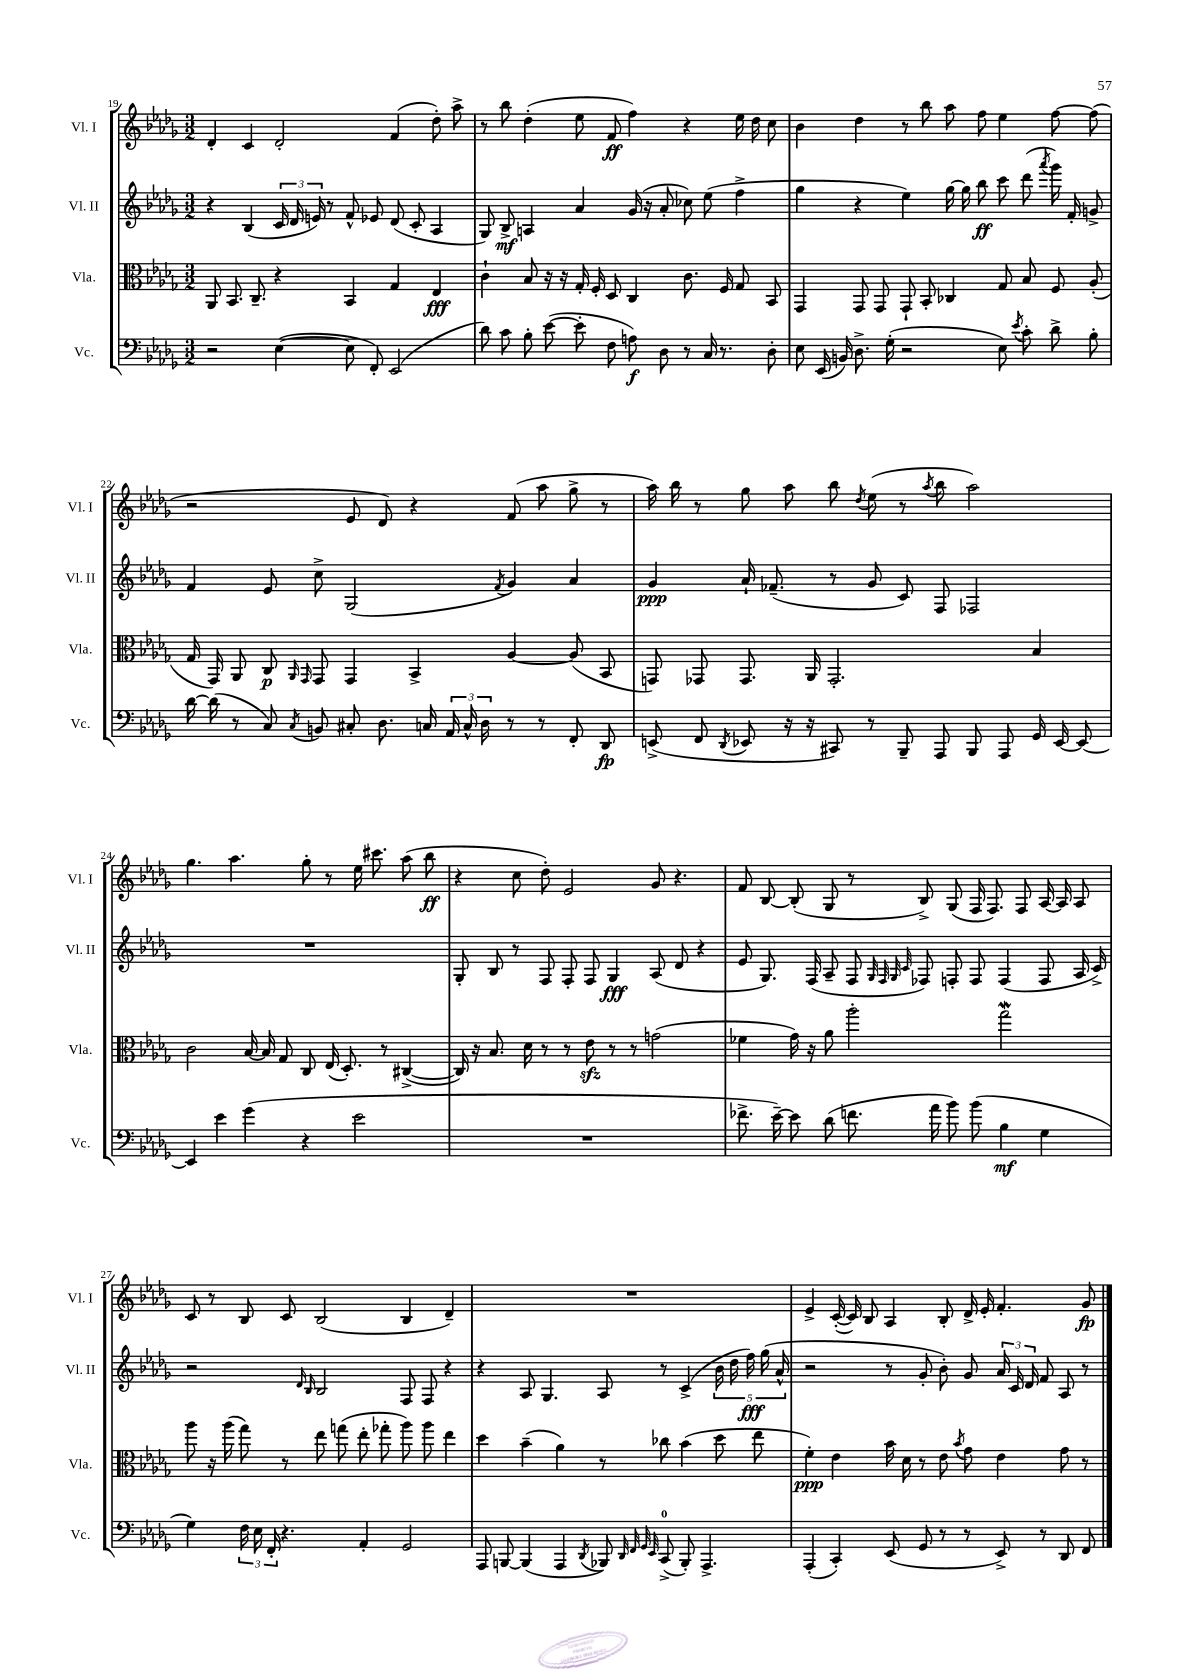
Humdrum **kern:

**kern	**dynam	**kern	**dynam	**kern	**dynam	**kern	**dynam
*part4	*part4	*part3	*part3	*part2	*part2	*part1	*part1
*staff4	*staff4	*staff3	*staff3	*staff2	*staff2	*staff1	*staff1
*I"Vc.	*	*I"Vla.	*	*I"Vl. II	*	*I"Vl. I	*
*I'Vc.	*	*I'Vla.	*	*I'Vl. II	*	*I'Vl. I	*
*clefF4	*	*clefC3	*	*clefG2	*	*clefG2	*
*k[b-e-a-d-g-]	*	*k[b-e-a-d-g-]	*	*k[b-e-a-d-g-]	*	*k[b-e-a-d-g-]	*
*M3/2	*	*M3/2	*	*M3/2	*	*M3/2	*
=19	=19	=19	=19	=19	=19	=19	=19
2r	.	8AA-/	.	4r	.	4d-'/	.
.	.	8.BB-/	.	.	.	.	.
.	.	.	.	(4B-/	.	4c/	.
.	.	8.C~/	.	.	.	.	.
([4E-\	.	4r	.	24c/	.	2d-'/	.
.	.	.	.	24d-/	.	.	.
.	.	.	.	24en/)	.	.	.
.	.	.	.	8r	.	.	.
8E-\]	.	4BB-/	.	8f^^/	.	.	.
8FF'/)	.	.	.	8e-X/	.	.	.
(2EE-/	.	4G-/	.	(8d-/	.	(4f/	.
.	.	.	.	8c'/	.	.	.
.	.	4E-/	fff	4A-/	.	8dd-'\)	.
.	.	.	.	.	.	8aa-^\	.
=20	=20	=20	=20	=20	=20	=20	=20
8d-\)	.	4c`\	.	8G-/)	.	8r	.
8c\	.	.	.	8B-^/	mf	8bb-\	.
8B-'\	.	8B-/	.	4An/	.	(4dd-'\	.
([8e-\	.	16r	.	.	.	.	.
.	.	16r	.	.	.	.	.
8e-'\]	.	16G-'/	.	4a-/	.	8ee-\	.
.	.	16F'/	.	.	.	.	.
8F\	.	8D-/	.	.	.	8f/	ff
8An\)	f	4C/	.	(16g-/	.	4ff\)	.
.	.	.	.	16r	.	.	.
8D-\	.	.	.	8a-'/	.	.	.
8r	.	8.c\	.	8cc-X\)	.	4r	.
16C/	.	.	.	(8ee-\	.	.	.
8.r	.	16F/	.	.	.	.	.
.	.	8G-/	.	4ff^\	.	16ee-\	.
.	.	.	.	.	.	16dd-\	.
8D-'\	.	8BB-/	.	.	.	8cc\	.
=21	=21	=21	=21	=21	=21	=21	=21
8E-\	.	4GG-/	.	4gg-\	.	4b-\	.
(16EE-/	.	.	.	.	.	.	.
16BBn/)	.	.	.	.	.	.	.
8.D-^\	.	8GG-/	.	4r	.	4dd-\	.
.	.	8GG-/	.	.	.	.	.
(16G-'\	.	.	.	.	.	.	.
2r	.	8GG-`/	.	4ee-\)	.	8r	.
.	.	8BB-'/	.	.	.	8bb-\	.
.	.	4C-X/	.	[16gg-\	.	8aa-\	.
.	.	.	.	16gg-\]	.	.	.
.	.	.	.	8bb-\	ff	8ff\	.
8E-\)	.	8G-/	.	8ccc\	.	4ee-\	.
8qe-/	.	.	.	.	.	.	.
8c'\	.	8B-/	.	(8ddd-\	.	.	.
.	.	.	.	8qaaa-/	.	.	.
8d-^\	.	8F/	.	16ggg-\)	.	[8ff\	.
.	.	.	.	16f'/	.	.	.
8B-'\	.	(8A-'/	.	8gn^/	.	(8ff\]	.
!!LO:LB:g=z
=22	=22	=22	=22	=22	=22	=22	=22
[16d-\	.	16G-/	.	4f/	.	2r	.
(16d-\]	.	16GG-/)	.	.	.	.	.
8r	.	8AA-/	.	.	.	.	.
8C/)	.	8C/	p	8e-/	.	.	.
.	.	16qqAA-/	.	.	.	.	.
8qC/	.	16qqGG-/	.	.	.	.	.
8BBn/	.	8GG-/	.	8cc^\	.	.	.
8C#X'/	.	4GG-/	.	(2G-/	.	8e-/	.
8.D-\	.	.	.	.	.	8d-/)	.
.	.	4BB-^/	.	.	.	4r	.
16Cn/	.	.	.	.	.	.	.
24AA-/	.	.	.	.	.	.	.
24C^^/	.	.	.	.	.	.	.
24D-\	.	.	.	.	.	.	.
.	.	.	.	8qf/	.	.	.
8r	.	[4A-/	.	4g-/)	.	(8f/	.
8r	.	.	.	.	.	8aa-\	.
8FF'/	.	(8A-/]	.	4a-/	.	8gg-^\	.
8DD-/	fp	8BB-/	.	.	.	8r	.
=23	=23	=23	=23	=23	=23	=23	=23
(8EEn^/	.	8GGn/)	.	4g-/	ppp	16aa-\)	.
.	.	.	.	.	.	16bb-\	.
8FF/	.	8GG-X/	.	.	.	8r	.
8qDD-/	.	.	.	.	.	.	.
8EE-X/	.	8.GG-/	.	16a-`/	.	8gg-\	.
.	.	.	.	(8.f-X~/	.	.	.
16r	.	.	.	.	.	8aa-\	.
16r	.	16AA-/	.	.	.	.	.
8CC#X/)	.	2.GG-'/	.	8r	.	8bb-\	.
.	.	.	.	.	.	8qdd-/	.
8r	.	.	.	8g-/	.	(8ee-\	.
8BBB-~/	.	.	.	8c/)	.	8r	.
.	.	.	.	.	.	8qaa-/	.
8AAA-/	.	.	.	8F/	.	8bb-\	.
8BBB-/	.	.	.	2F-X/	.	2aa-\)	.
8AAA-/	.	.	.	.	.	.	.
16GG-/	.	4B-/	.	.	.	.	.
[16EE-/	.	.	.	.	.	.	.
8EE-/_	.	.	.	.	.	.	.
!!LO:LB:g=z
=24	=24	=24	=24	=24	=24	=24	=24
4EE-/]	.	2c\	.	1.r	.	4.gg-\	.
4e-\	.	.	.	.	.	.	.
.	.	.	.	.	.	4.aa-\	.
(4g-\	.	[16B-/	.	.	.	.	.
.	.	16B-/]	.	.	.	.	.
.	.	8G-/	.	.	.	.	.
4r	.	8C/	.	.	.	8gg-'\	.
.	.	(16E-/	.	.	.	8r	.
.	.	8.D-'/)	.	.	.	.	.
2e-\	.	.	.	.	.	16ee-\	.
.	.	.	.	.	.	8.ccc#X\	.
.	.	8r	.	.	.	.	.
.	.	([4C#X^/	.	.	.	(8aa-\	.
.	.	.	.	.	.	8bb-\	ff
=25	=25	=25	=25	=25	=25	=25	=25
1.r	.	16C#/])	.	8G-'/	.	4r	.
.	.	16r	.	.	.	.	.
.	.	8.B-/	.	8B-/	.	.	.
.	.	.	.	8r	.	8cc\	.
.	.	16d-\	.	.	.	.	.
.	.	8r	.	8F/	.	8dd-'\)	.
.	.	8r	.	8F'/	.	2e-/	.
.	.	8e-zz\	.	8F/	.	.	.
.	.	8r	.	4G-/	fff	.	.
.	.	8r	.	.	.	.	.
.	.	(2gn\	.	(8A-/	.	8g-/	.
.	.	.	.	8d-/	.	4.r	.
.	.	.	.	4r	.	.	.
=26	=26	=26	=26	=26	=26	=26	=26
8.f-X^\	.	4f-X\	.	8e-/	.	8f/	.
.	.	.	.	8.G-/)	.	[8B-/	.
[16e-~\)	.	.	.	.	.	.	.
8e-\]	.	16g-\)	.	.	.	(8B-'/]	.
.	.	16r	.	(16F/	.	.	.
(8d-\	.	8a-\	.	8A-~/	.	8G-/	.
8.fn\	.	2aa-'\	.	8F/	.	8r	.
.	.	.	.	32qqG-/	.	.	.
.	.	.	.	32qqF/	.	.	.
.	.	.	.	32qqG-/	.	.	.
.	.	.	.	32qqc/	.	.	.
.	.	.	.	8F-X/)	.	8B-^/)	.
16a-\	.	.	.	.	.	.	.
8b-\)	.	.	.	8Fn'/	.	(8G-/	.
(8b-\	.	.	.	8F/	.	16F/	.
.	.	.	.	.	.	8.F/)	.
4B-\	mf	2gg-w\	.	(4F/	.	.	.
.	.	.	.	.	.	8F/	.
4G-\	.	.	.	8F/	.	[16A-/	.
.	.	.	.	.	.	16A-/]	.
.	.	.	.	16A-/	.	8A-/	.
.	.	.	.	16c^/)	.	.	.
!!LO:LB:g=z
=27	=27	=27	=27	=27	=27	=27	=27
4G-\)	.	8aa-\	.	2r	.	8c/	.
.	.	16r	.	.	.	8r	.
.	.	(16aa-\	.	.	.	.	.
24F\	.	8gg-\)	.	.	.	8B-/	.
24E-\	.	.	.	.	.	.	.
24FF'/	.	.	.	.	.	.	.
4.r	.	8r	.	.	.	8c/	.
.	.	.	.	16qqd-/	.	.	.
.	.	.	.	16qqB-/	.	.	.
.	.	8ee-\	.	2B-/	.	(2B-/	.
.	.	(8ggn\	.	.	.	.	.
4AA-'/	.	8ee-'\	.	.	.	.	.
.	.	8gg-X'\	.	.	.	.	.
2GG-/	.	8aa-\)	.	8F/	.	4B-/	.
.	.	8aa-\	.	8F/	.	.	.
.	.	4ee-\	.	4r	.	4d-~/)	.
=28	=28	=28	=28	=28	=28	=28	=28
8AAA-/	.	4dd-\	.	4r	.	1.r	.
[8BBBn/	.	.	.	.	.	.	.
(4BBB/]	.	(4b-~\	.	8A-/	.	.	.
.	.	.	.	4.G-/	.	.	.
4AAA-/	.	4a-\)	.	.	.	.	.
8qDD-/	.	.	.	.	.	.	.
8BBB-X/)	.	8r	.	8A-/	.	.	.
32qqDD-/	.	.	.	.	.	.	.
32qqFF/	.	.	.	.	.	.	.
32qqGG-/	.	.	.	.	.	.	.
32qqEE-/	.	.	.	.	.	.	.
(8CC^/	.	8cc-X\	.	8r	.	.	.
8BBB-'/)	.	(4b-\	.	(4c^/	.	.	.
4.AAA-^/	.	.	.	.	.	.	.
.	.	8dd-\	.	20b-\	.	.	.
.	.	.	.	20dd-\	.	.	.
.	.	.	.	20ff\)	fff	.	.
.	.	8ee-\	.	.	.	.	.
.	.	.	.	(20gg-\	.	.	.
.	.	.	.	20a-^^/	.	.	.
=29	=29	=29	=29	=29	=29	=29	=29
(4AAA-'/	.	4f'\)	ppp	2r	.	4e-^/	.
4CC'/)	.	4e-\	.	.	.	([16c'/	.
.	.	.	.	.	.	16c/])	.
.	.	.	.	.	.	8B-/	.
(8EE-/	.	16b-\	.	8r	.	4A-/	.
.	.	16d-\	.	.	.	.	.
8GG-/	.	8r	.	8g-'/	.	.	.
8r	.	8e-\	.	8b-'\)	.	8B-'/	.
.	.	8qb-/	.	.	.	.	.
8r	.	8g-\	.	8g-/	.	16d-^/	.
.	.	.	.	.	.	16e-'/	.
8EE-^/)	.	4e-\	.	24a-/	.	4.f'/	.
.	.	.	.	24c/	.	.	.
.	.	.	.	24d-/	.	.	.
8r	.	.	.	8f/	.	.	.
8DD-/	.	8g-\	.	8A-/	.	.	.
8FF/	.	8r	.	8r	.	8g-/	fp
==	==	==	==	==	==	==	==
*-	*-	*-	*-	*-	*-	*-	*-
